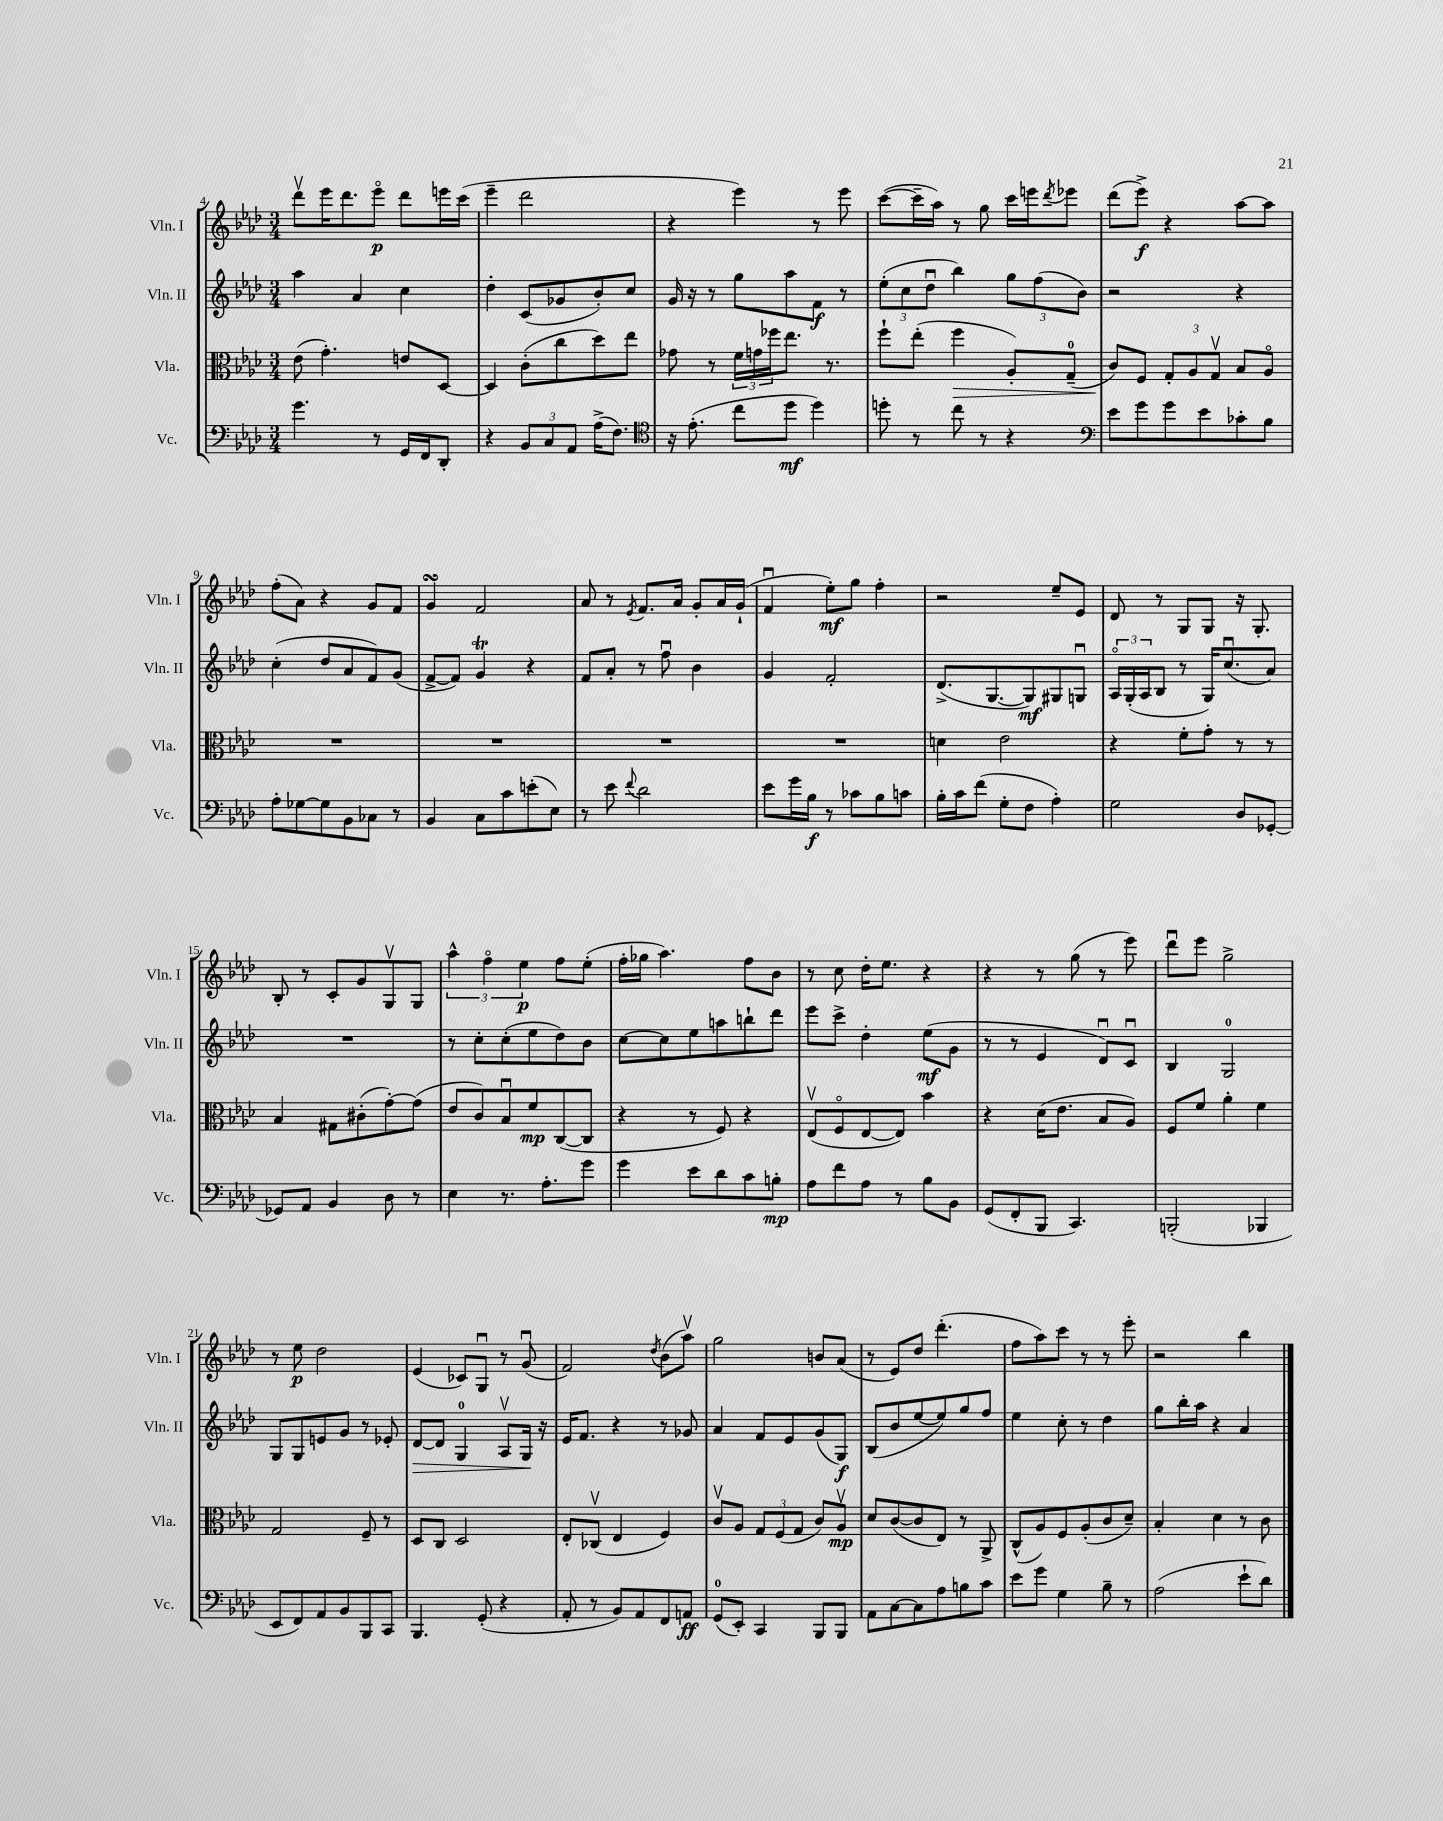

**kern	**dynam	**kern	**dynam	**kern	**dynam	**kern	**dynam
*part4	*part4	*part3	*part3	*part2	*part2	*part1	*part1
*staff4	*staff4	*staff3	*staff3	*staff2	*staff2	*staff1	*staff1
*I"Vc.	*	*I"Vla.	*	*I"Vln. II	*	*I"Vln. I	*
*I'Vc.	*	*I'Vla.	*	*I'Vln. II	*	*I'Vln. I	*
*clefF4	*	*clefC3	*	*clefG2	*	*clefG2	*
*k[b-e-a-d-]	*	*k[b-e-a-d-]	*	*k[b-e-a-d-]	*	*k[b-e-a-d-]	*
*M3/4	*	*M3/4	*	*M3/4	*	*M3/4	*
=4	=4	=4	=4	=4	=4	=4	=4
4.g\	.	(8e-\	.	4aa-\	.	8ddd-v\L	.
.	.	4.g'\)	.	.	.	16eee-\K	.
.	.	.	.	.	.	8.ddd-\	.
.	.	.	.	4a-/	.	.	.
8r	.	.	.	.	.	8eee-\J	p
16GG/LL	.	8en/L	.	4cc\	.	8ddd-\L	.
16FF/J	.	.	.	.	.	.	.
8DD-'/J	.	[8D-/J	.	.	.	16eeen\L	.
.	.	.	.	.	.	(16ccc\JJ	.
=5	=5	=5	=5	=5	=5	=5	=5
4r	.	4D-/]	.	4dd-'\	.	4eee-~\	.
12BB-/L	.	(8c'\L	.	(8c/L	.	2ddd-\	.
12C/	.	.	.	.	.	.	.
.	.	8cc\	.	8g-X/	.	.	.
12AA-/J	.	.	.	.	.	.	.
(16A-^\KL	.	8dd-\)	.	8b-'/)	.	.	.
8.F\J)	.	.	.	.	.	.	.
.	.	8ee-\J	.	8cc/J	.	.	.
=6	=6	=6	=6	=6	=6	=6	=6
*clefC4	*	*	*	*	*	*	*
16r	.	8g-X\	.	16g/	.	4r	.
(8.e-'\	.	.	.	16r	.	.	.
.	.	8r	.	8r	.	.	.
8cc\L	.	24f\LL	.	8gg\L	.	4eee-\)	.
.	.	24gn\	.	.	.	.	.
.	.	24ff-X\J	.	.	.	.	.
8dd-\J	mf	8.ee-\J	.	8aa-\	.	.	.
4dd-\)	.	.	.	8f\J	f	8r	.
.	.	8.r	.	.	.	.	.
.	.	.	.	8r	.	8eee-\	.
=7	=7	=7	=7	=7	=7	=7	=7
8ddn'\	.	8ff`\L	.	(12ee-'\L	.	([8ccc\L	.
.	.	.	.	12cc\	.	.	.
8r	.	(8ee-'\J	.	.	.	16ccc~\L]	.
.	.	.	.	12dd-u\J	.	.	.
.	.	.	.	.	.	16aa-\JJ)	.
!	!	!	!LO:HP:b	!	!	!	!
8cc\	.	4ff\	>	4bb-\)	.	8r	.
8r	.	.	.	.	.	8gg\	.
4r	.	8A-'/L)	.	12gg\L	.	16ccc\LL	.
.	.	.	.	.	.	16eeen\J	.
.	.	.	.	(12ff\	.	.	.
.	.	.	.	.	.	8qddd-/	.
.	.	(8G~/J	.	.	.	8eee-X\J	.
.	.	.	.	12b-\J)	.	.	.
=8	=8	=8	=8	=8	=8	=8	=8
*clefF4	*	*	*	*	*	*	*
8e-\L	.	8c/L)	.	2r	.	(8ddd-\L	.
8g\	.	8F/J	]	.	.	8eee-^\J)	f
8g\	.	12G'/L	.	.	.	4r	.
.	.	12A-/	.	.	.	.	.
8e-\	.	.	.	.	.	.	.
.	.	12Gv/J	.	.	.	.	.
8c-X'\	.	8B-/L	.	4r	.	[8aa-\L	.
8B-\J	.	8A-/J	.	.	.	8aa-\J]	.
!!LO:LB:g=z
=9	=9	=9	=9	=9	=9	=9	=9
8A-'\L	.	2.r	.	(4cc'\	.	(8ff'\L	.
[8G-X\	.	.	.	.	.	8a-\J)	.
8G-\]	.	.	.	8dd-/L	.	4r	.
8BB-\	.	.	.	8a-/	.	.	.
8C-X\J	.	.	.	8f/)	.	8g/L	.
8r	.	.	.	(8g/J	.	8f/J	.
=10	=10	=10	=10	=10	=10	=10	=10
4BB-/	.	2.r	.	[8f^/L	.	4gsSsS/	.
.	.	.	.	8f/J])	.	.	.
8C\L	.	.	.	4gt/	.	2f/	.
8c\	.	.	.	.	.	.	.
(8en'\	.	.	.	4r	.	.	.
8E-\J)	.	.	.	.	.	.	.
=11	=11	=11	=11	=11	=11	=11	=11
8r	.	2.r	.	8f/L	.	8a-/	.
8e-\	.	.	.	8a-'/J	.	8r	.
8qqf/	.	.	.	.	.	8qe-/	.
2d-\	.	.	.	8r	.	8.f/L	.
.	.	.	.	8ffu\	.	.	.
.	.	.	.	.	.	16a-/Jk	.
.	.	.	.	4b-\	.	8g'/L	.
.	.	.	.	.	.	16a-/L	.
.	.	.	.	.	.	(16g`/JJ	.
=12	=12	=12	=12	=12	=12	=12	=12
8e-\L	.	2.r	.	4g/	.	4fu/	.
16g\L	.	.	.	.	.	.	.
16B-\JJ	f	.	.	.	.	.	.
8r	.	.	.	2f'/	.	8ee-'\L)	mf
8c-X\L	.	.	.	.	.	8gg\J	.
8B-\	.	.	.	.	.	4ff'\	.
8cn\J	.	.	.	.	.	.	.
=13	=13	=13	=13	=13	=13	=13	=13
16B-'\LL	.	4dn\	.	(8.d-^/L	.	2r	.
16c\J	.	.	.	.	.	.	.
(8f\J	.	.	.	.	.	.	.
.	.	.	.	[8.G/	.	.	.
8G'\L	.	2e-\	.	.	.	.	.
8F\J	.	.	.	8G/])	mf	.	.
4A-'\)	.	.	.	8G#X/	.	8ee-~/L	.
.	.	.	.	8Gnu/J	.	8e-/J	.
=14	=14	=14	=14	=14	=14	=14	=14
2G\	.	4r	.	24A-/LL	.	8d-/	.
.	.	.	.	(24G'/	.	.	.
.	.	.	.	24A-/J	.	.	.
.	.	.	.	8B-/J	.	8r	.
.	.	8f'\L	.	8r	.	8G/L	.
.	.	8g'\J	.	16G/KL)	.	8G/J	.
.	.	.	.	(8.ccu/	.	.	.
8D-/L	.	8r	.	.	.	16r	.
.	.	.	.	.	.	8.G'/	.
[8GG-X'/J	.	8r	.	8a-/J)	.	.	.
!!LO:LB:g=z
=15	=15	=15	=15	=15	=15	=15	=15
8GG-X/L]	.	4B-/	.	2.r	.	8B-'/	.
8AA-/J	.	.	.	.	.	8r	.
4BB-/	.	8G#X\L	.	.	.	8c'/L	.
.	.	(8c#X'\	.	.	.	8g/	.
8D-\	.	[8g'\)	.	.	.	8Gv/	.
8r	.	(8g\J]	.	.	.	8G/J	.
=16	=16	=16	=16	=16	=16	=16	=16
4E-\	.	8e-/L	.	8r	.	6aa-^^\	.
.	.	8c/)	.	8cc'\L	.	.	.
.	.	.	.	.	.	6ff\	.
8.r	.	8B-u/	.	(8cc'\	.	.	.
.	.	.	.	.	.	6ee-\	p
.	.	8f/	mp	8ee-\	.	.	.
8.A-'\L	.	.	.	.	.	.	.
.	.	([8C/	.	8dd-\)	.	8ff\L	.
8g\J	.	8C/J]	.	8b-\J	.	(8ee-'\J	.
=17	=17	=17	=17	=17	=17	=17	=17
4g\	.	4r	.	[8cc\L	.	16ff'\LL	.
.	.	.	.	.	.	16gg-X\JJ	.
.	.	.	.	8cc\]	.	4.aa-\)	.
8e-\L	.	8r	.	8ee-\	.	.	.
8d-\	.	8F/)	.	8aan\	.	.	.
8c\	.	4r	.	8bbn`\	.	8ff\L	.
8Bn'\J	mp	.	.	8ddd-\J	.	8b-\J	.
=18	=18	=18	=18	=18	=18	=18	=18
8A-\L	.	(8E-v/L	.	8eee-\L	.	8r	.
8f\	.	8F/	.	8ccc^\J	.	8cc\	.
8A-\J	.	[8E-/	.	4dd-'\	.	16dd-'\KL	.
.	.	.	.	.	.	8.ee-\J	.
8r	.	8E-/J])	.	.	.	.	.
8B-\L	.	4b-\	.	(8ee-\L	mf	4r	.
8BB-\J	.	.	.	8g\J	.	.	.
=19	=19	=19	=19	=19	=19	=19	=19
(8GG/L	.	4r	.	8r	.	4r	.
8FF'/	.	.	.	8r	.	.	.
8BBB-/J	.	(16d-\KL	.	4e-/	.	8r	.
.	.	8.e-\J	.	.	.	.	.
4.CC/)	.	.	.	.	.	(8gg\	.
.	.	8B-/L	.	8d-u/L)	.	8r	.
.	.	8A-/J)	.	8cu/J	.	8eee-\)	.
=20	=20	=20	=20	=20	=20	=20	=20
(2BBBn'/	.	8F/L	.	4B-/	.	8ddd-u\L	.
.	.	8f/J	.	.	.	8eee-\J	.
.	.	4a-'\	.	2G/	.	2gg^\	.
4BBB-X/	.	4f\	.	.	.	.	.
!!LO:LB:g=z
=21	=21	=21	=21	=21	=21	=21	=21
8EE-/L	.	2G/	.	8G/L	.	8r	.
8FF/)	.	.	.	8G/	.	8ee-\	p
8AA-/	.	.	.	8en/	.	2dd-\	.
8BB-/	.	.	.	8g/J	.	.	.
8BBB-/	.	8F~/	.	8r	.	.	.
8CC/J	.	8r	.	8e-X'/	.	.	.
=22	=22	=22	=22	=22	=22	=22	=22
!	!	!	!	!	!LO:HP:b	!	!
4.BBB-/	.	8D-/L	.	[8d-/L	>	(4e-/	.
.	.	8C/J	.	8d-/J]	.	.	.
.	.	2D-/	.	4G/	.	8c-X/L)	.
(8GG'/	.	.	.	.	.	8Gu/J	.
4r	.	.	.	8A-v/L	.	8r	.
.	.	.	.	16G/Jk	.	(8gu/	.
.	.	.	.	16r	]	.	.
=23	=23	=23	=23	=23	=23	=23	=23
8AA-'/	.	8E-'/L	.	16e-/KL	.	2f/)	.
.	.	.	.	8.f/J	.	.	.
8r	.	(8C-Xv/J	.	.	.	.	.
8BB-/L)	.	4E-/	.	4r	.	.	.
8AA-/	.	.	.	.	.	.	.
.	.	.	.	.	.	8qdd-/	.
8FF/	.	4F/)	.	8r	.	(8b-\L	.
8AAn/J	ff	.	.	8g-X/	.	8aa-v\J)	.
=24	=24	=24	=24	=24	=24	=24	=24
(8GG/L	.	8cv/L	.	4a-/	.	2gg\	.
8EE-'/J)	.	8A-/J	.	.	.	.	.
4CC/	.	12G/L	.	8f/L	.	.	.
.	.	(12F/	.	.	.	.	.
.	.	.	.	8e-/	.	.	.
.	.	12G/J	.	.	.	.	.
8BBB-/L	.	8c/L)	.	(8g/	.	8bn/L	.
8BBB-/J	.	8A-v/J	mp	8G/J)	f	(8a-/J	.
=25	=25	=25	=25	=25	=25	=25	=25
8AA-\L	.	8d-/L	.	(8B-/L	.	8r	.
[8C\	.	([8c/	.	8b-/	.	8e-/L)	.
8C\]	.	8c/]	.	[8ee-/	.	8dd-/J	.
8A-\	.	8E-/J)	.	8ee-/])	.	(4.ddd-'\	.
8Bn\	.	8r	.	8gg/	.	.	.
8c\J	.	8AA-^/	.	8ff/J	.	.	.
=26	=26	=26	=26	=26	=26	=26	=26
8e-\L	.	(8C^^/L	.	4ee-\	.	8ff\L	.
8g\J	.	8A-/)	.	.	.	8aa-\)	.
4G\	.	8F/	.	8cc'\	.	8ccc\J	.
.	.	(8A-'/	.	8r	.	8r	.
8B-~\	.	8c/	.	4dd-\	.	8r	.
8r	.	8d-~/J)	.	.	.	8eee-'\	.
=27	=27	=27	=27	=27	=27	=27	=27
(2A-\	.	4B-'/	.	8gg\L	.	2r	.
.	.	.	.	16bb-'\L	.	.	.
.	.	.	.	16aa-\JJ	.	.	.
.	.	4d-\	.	4r	.	.	.
8e-`\L	.	8r	.	4a-/	.	4bb-\	.
8d-\J)	.	8c\	.	.	.	.	.
==	==	==	==	==	==	==	==
*-	*-	*-	*-	*-	*-	*-	*-
